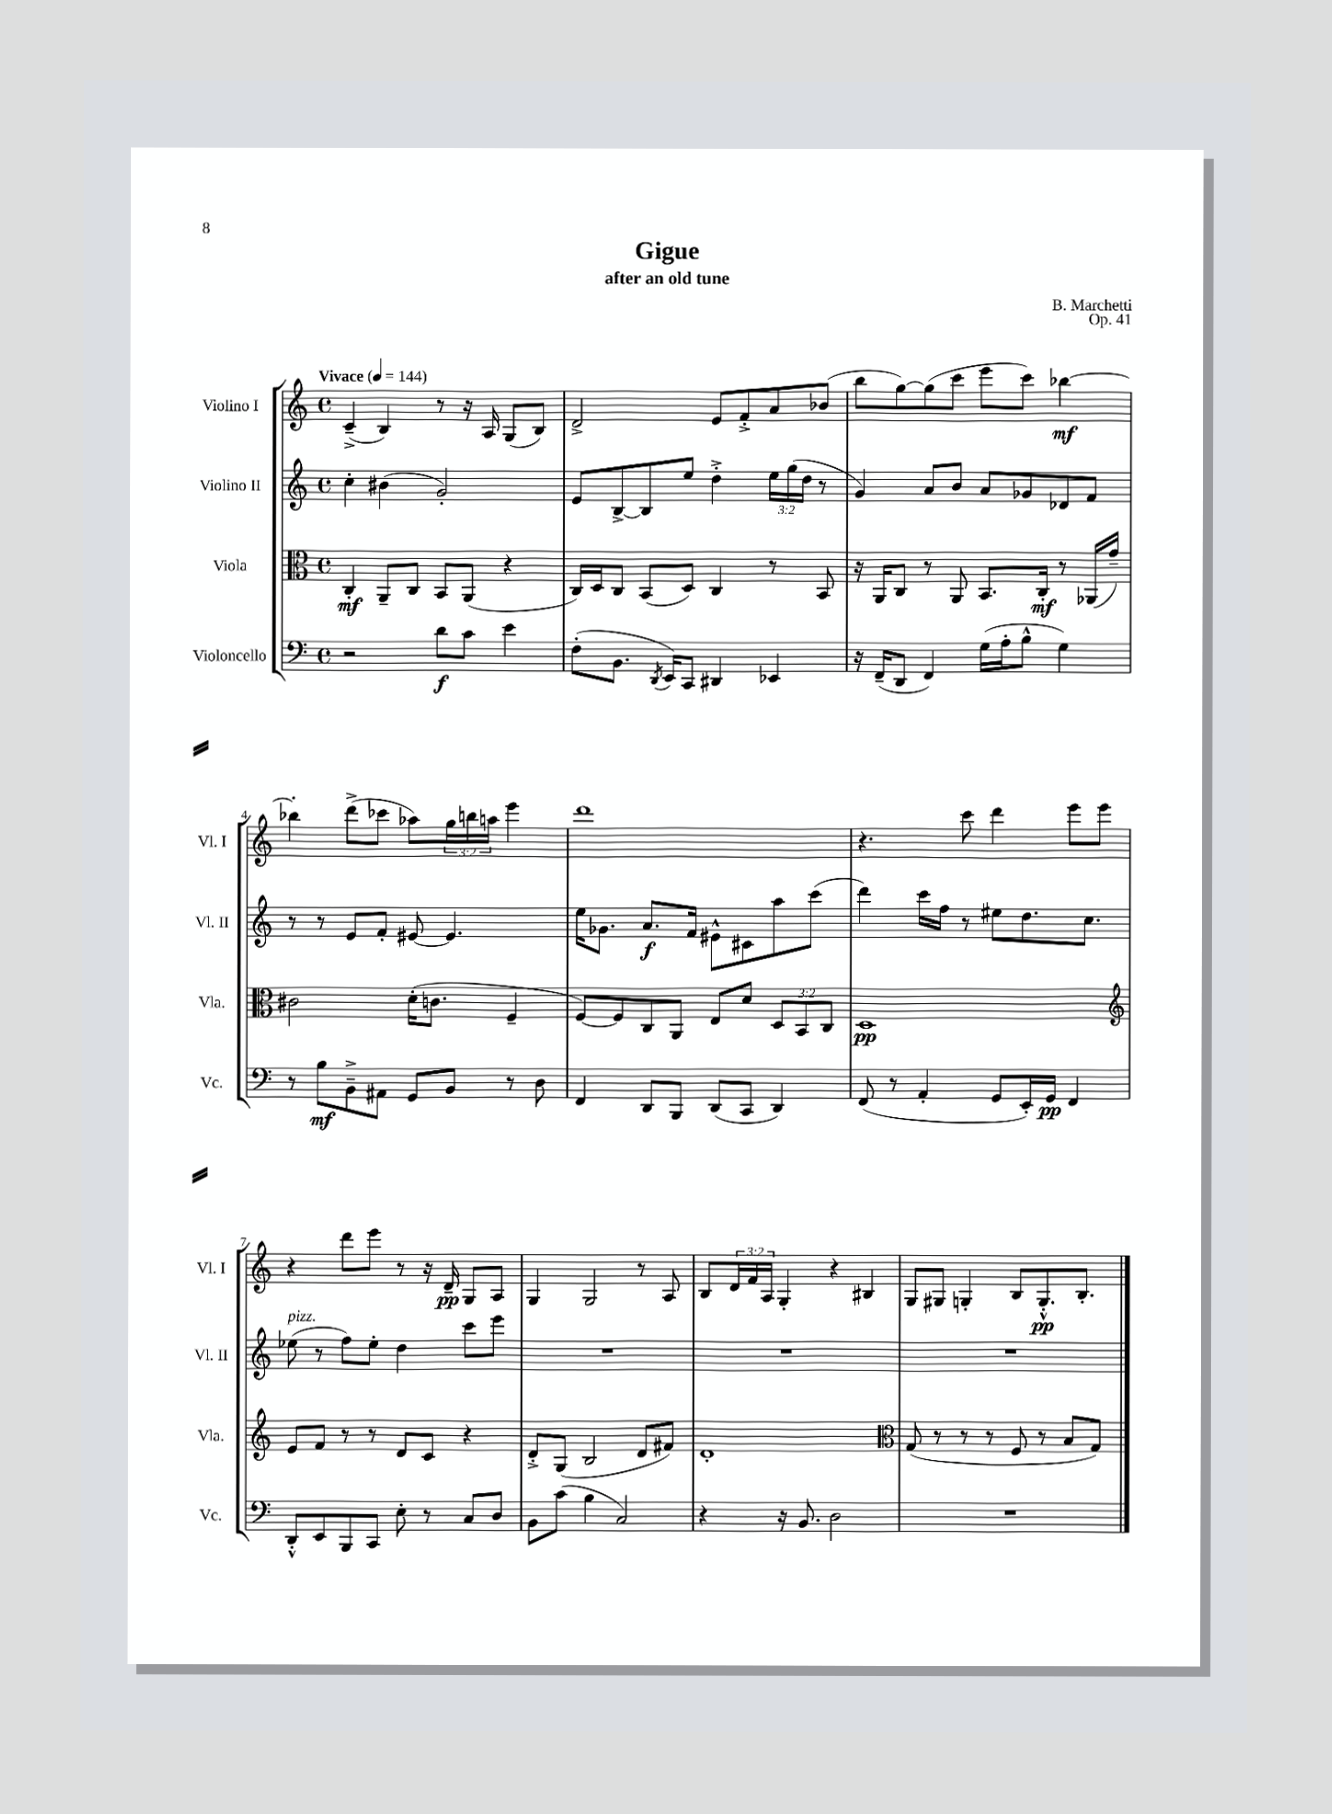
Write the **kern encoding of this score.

**kern	**dynam	**kern	**dynam	**kern	**dynam	**kern	**dynam
*part4	*part4	*part3	*part3	*part2	*part2	*part1	*part1
*staff4	*staff4	*staff3	*staff3	*staff2	*staff2	*staff1	*staff1
*I"Violoncello	*	*I"Viola	*	*I"Violino II	*	*I"Violino I	*
*I'Vc.	*	*I'Vla.	*	*I'Vl. II	*	*I'Vl. I	*
*clefF4	*	*clefC3	*	*clefG2	*	*clefG2	*
*k[]	*	*k[]	*	*k[]	*	*k[]	*
*M4/4	*	*M4/4	*	*M4/4	*	*M4/4	*
*met(c)	*	*met(c)	*	*met(c)	*	*met(c)	*
*MM144	*	*MM144	*	*MM144	*	*MM144	*
=1	=1	=1	=1	=1	=1	=1	=1
!	!	!	!	!	!	!LO:TX:a:B:t=Vivace	!
2r	.	4C'/	mf	4cc'\	.	(4c~^/	.
.	.	8AA~/L	.	(4b#X\	.	4B/)	.
.	.	8C/J	.	.	.	.	.
8d\L	f	8BB/L	.	2g'/)	.	8r	.
8c\J	.	(8AA/J	.	.	.	16r	.
.	.	.	.	.	.	16A/	.
4e\	.	4r	.	.	.	(8G/L	.
.	.	.	.	.	.	8B/J)	.
=2	=2	=2	=2	=2	=2	=2	=2
(8F'\L	.	16C/LL)	.	8e/L	.	2d^/	.
.	.	16D/J	.	.	.	.	.
8.BB\J	.	8C/J	.	[8B^/	.	.	.
.	.	(8BB/L	.	8B/]	.	.	.
8qDD/	.	.	.	.	.	.	.
16EE/KL)	.	.	.	.	.	.	.
8CC/J	.	8D/J)	.	8ee/J	.	.	.
4DD#X/	.	4C/	.	4dd'^\	.	8e/L	.
.	.	.	.	.	.	8f'^/	.
4EE-X/	.	8r	.	24ee\LL	.	8a/	.
.	.	.	.	(24gg\	.	.	.
.	.	.	.	24dd\JJ	.	.	.
.	.	8BB/	.	8r	.	(8b-X/J	.
=3	=3	=3	=3	=3	=3	=3	=3
16r	.	16r	.	4g/)	.	8bb\L	.
(16FF~/KL	.	16AA/KL	.	.	.	.	.
8DD/J	.	8C/J	.	.	.	[8gg\)	.
4FF/)	.	8r	.	8a/L	.	(8gg\]	.
.	.	8AA/	.	8b/J	.	8ccc\J	.
(16G\LL	.	8.BB/L	.	8a/L	.	8eee\L	.
16A'\J	.	.	.	.	.	.	.
8B^^\J	.	.	.	8g-X/	.	8ccc\J)	.
.	.	16C'/Jk	mf	.	.	.	.
4G\)	.	8r	.	8d-X/	.	[4bb-X\	mf
.	.	(16AA-X/LL	.	8f/J	.	.	.
.	.	16g~/JJ)	.	.	.	.	.
!!LO:LB:g=z
=4	=4	=4	=4	=4	=4	=4	=4
8r	.	2c#X\	.	8r	.	4bb-X'\]	.
8B\L	mf	.	.	8r	.	.	.
8BB~^\	.	.	.	8e/L	.	(8ddd^\L	.
8AA#X\J	.	.	.	8f'/J	.	8ccc-X\J	.
8GG/L	.	(16d'\KL	.	[8e#X/	.	8aa-X\L)	.
.	.	8.cn\J	.	.	.	.	.
8BB/J	.	.	.	4.e#/]	.	24gg\L	.
.	.	.	.	.	.	24bbn\	.
.	.	.	.	.	.	24aan\JJ	.
8r	.	4F~/	.	.	.	4eee\	.
8D\	.	.	.	.	.	.	.
=5	=5	=5	=5	=5	=5	=5	=5
4FF/	.	[8F/L)	.	16ee\KL	.	1ddd	.
.	.	.	.	8.g-X\J	.	.	.
.	.	8F/]	.	.	.	.	.
8DD/L	.	8C/	.	8.a/L	f	.	.
8BBB/J	.	8AA/J	.	.	.	.	.
.	.	.	.	16f/Jk	.	.	.
(8DD/L	.	8E/L	.	8e#X^^\L	.	.	.
8CC/J	.	8d/J	.	8c#X\	.	.	.
4DD/)	.	12D/L	.	8aa\	.	.	.
.	.	12BB/	.	.	.	.	.
.	.	.	.	(8ccc\J	.	.	.
.	.	12C/J	.	.	.	.	.
=6	=6	=6	=6	=6	=6	=6	=6
(8FF/	.	1D	pp	4ddd\)	.	4.r	.
8r	.	.	.	.	.	.	.
4AA'/	.	.	.	16ccc\LL	.	.	.
.	.	.	.	16ff\JJ	.	.	.
.	.	.	.	8r	.	8ccc\	.
8GG/L	.	.	.	8ee#X\L	.	4ddd\	.
16EE'/L)	.	.	.	8.dd\	.	.	.
16GG/JJ	pp	.	.	.	.	.	.
4FF/	.	.	.	.	.	8eee\L	.
.	.	.	.	8.cc\J	.	.	.
.	.	.	.	.	.	8eee\J	.
!!LO:LB:g=z
=7	=7	=7	=7	=7	=7	=7	=7
*	*	*clefG2	*	*	*	*	*
!	!	!	!	!LO:TX:a:i:t=pizz.	!	!	!
8DD'^^/L	.	8e/L	.	(8ee-X\	.	4r	.
8EE/	.	8f/J	.	8r	.	.	.
8BBB/	.	8r	.	8ff\L)	.	8ddd\L	.
8CC/J	.	8r	.	8ee-'\J	.	8eee\J	.
8E'\	.	8d/L	.	4dd\	.	8r	.
8r	.	8c/J	.	.	.	16r	.
.	.	.	.	.	.	16d~/	pp
8C/L	.	4r	.	8ccc\L	.	8G/L	.
8D/J	.	.	.	8eee\J	.	8A/J	.
=8	=8	=8	=8	=8	=8	=8	=8
8BB\L	.	8d'^/L	.	1r	.	4G/	.
(8c\J	.	(8G/J	.	.	.	.	.
4B\	.	2B/	.	.	.	2G/	.
2C/)	.	.	.	.	.	.	.
.	.	8d/L	.	.	.	8r	.
.	.	8f#X/J)	.	.	.	8A/	.
=9	=9	=9	=9	=9	=9	=9	=9
4r	.	1d'	.	1r	.	8B/L	.
.	.	.	.	.	.	24d/L	.
.	.	.	.	.	.	24f/	.
.	.	.	.	.	.	24A/JJ	.
16r	.	.	.	.	.	4G'/	.
8.BB/	.	.	.	.	.	.	.
2D\	.	.	.	.	.	4r	.
.	.	.	.	.	.	4B#X/	.
=10	=10	=10	=10	=10	=10	=10	=10
*	*	*clefC3	*	*	*	*	*
1r	.	(8G/	.	1r	.	8G/L	.
.	.	8r	.	.	.	8G#X/J	.
.	.	8r	.	.	.	4Gn'/	.
.	.	8r	.	.	.	.	.
.	.	8F/	.	.	.	8B/L	.
.	.	8r	.	.	.	8.G'^^/	pp
.	.	8B/L	.	.	.	.	.
.	.	.	.	.	.	8.B'/J	.
.	.	8G/J)	.	.	.	.	.
==	==	==	==	==	==	==	==
*-	*-	*-	*-	*-	*-	*-	*-
